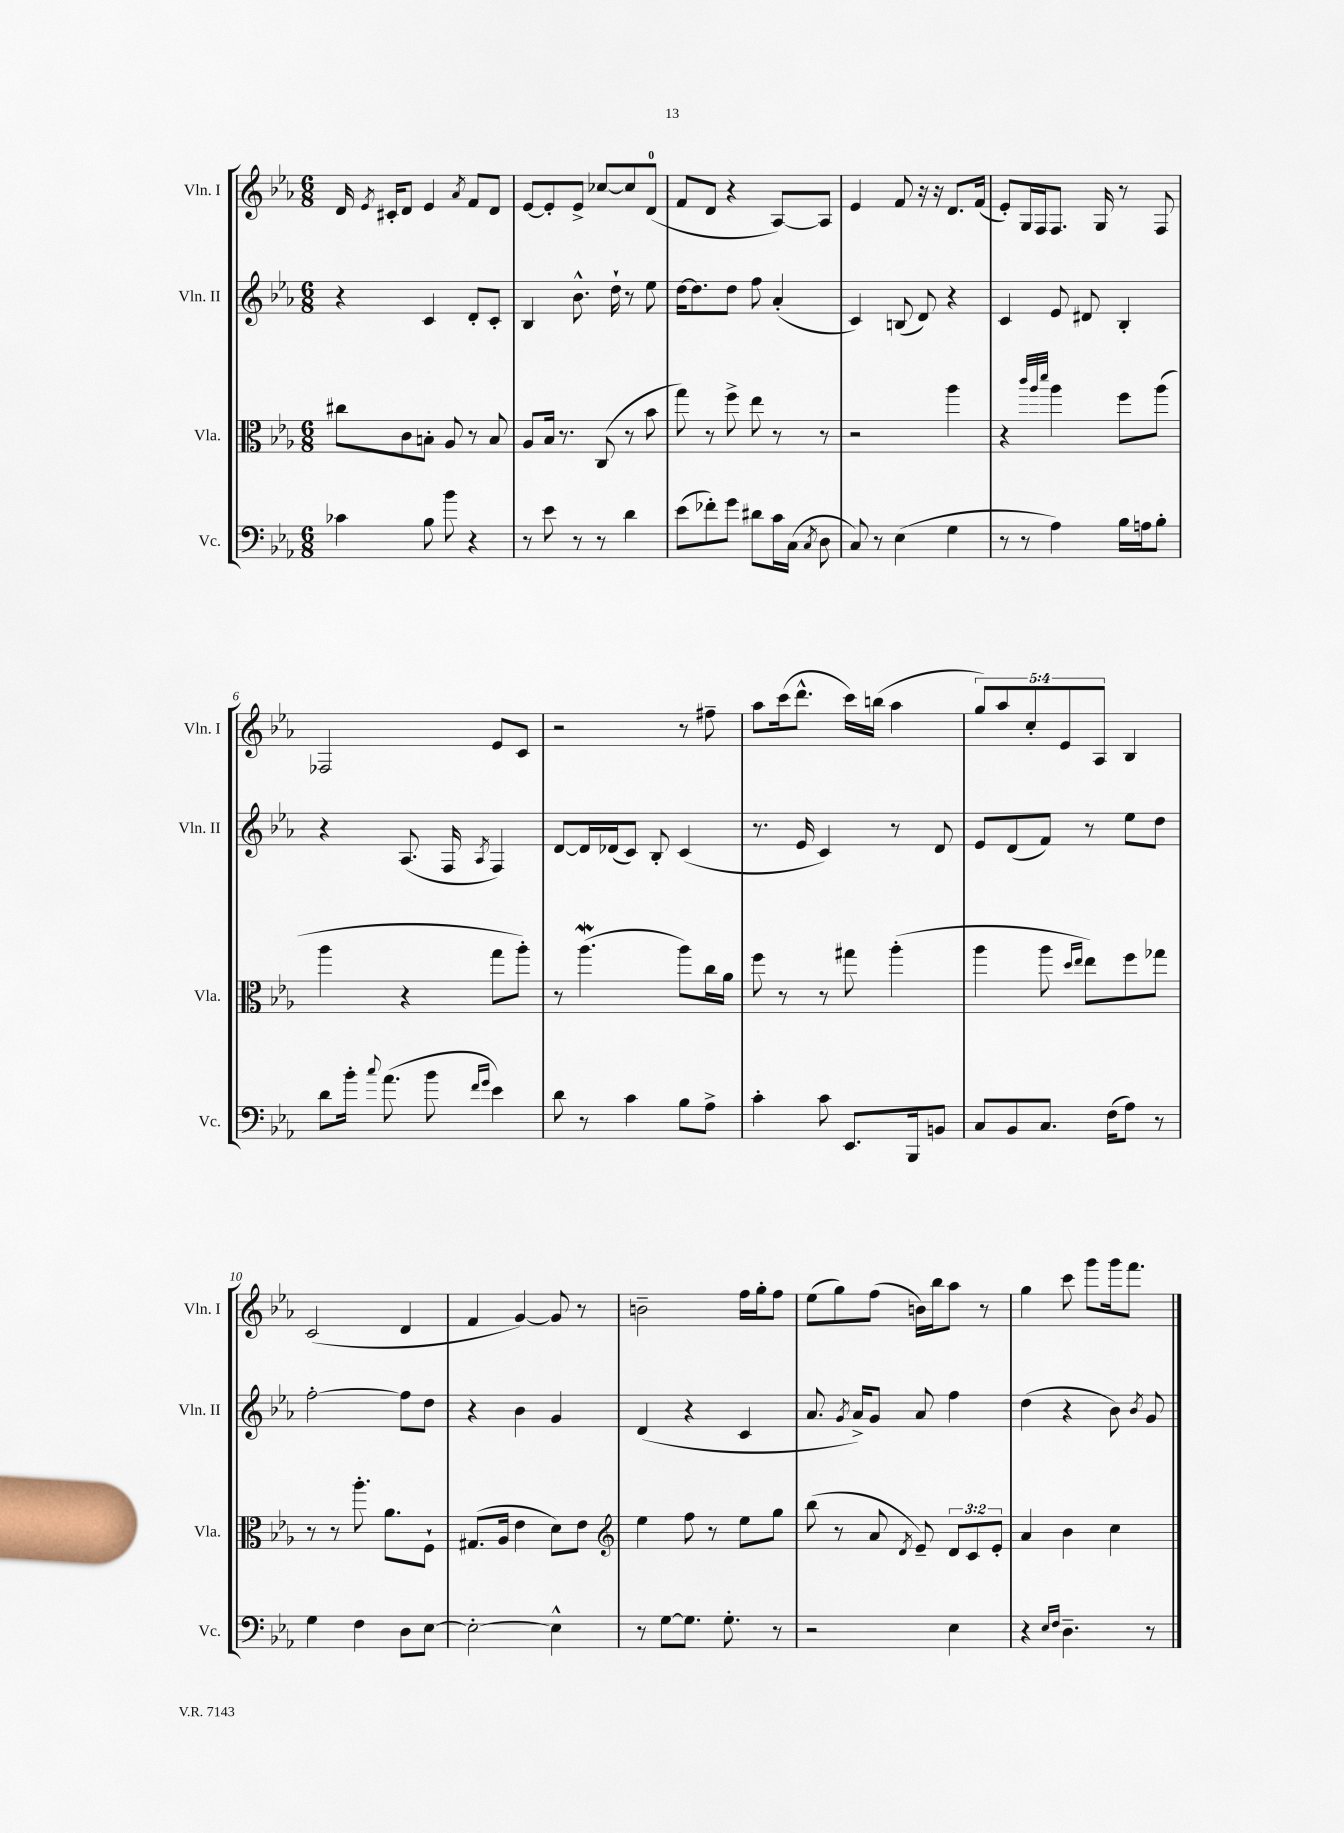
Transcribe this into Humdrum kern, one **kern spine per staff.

**kern	**kern	**kern	**kern
*part4	*part3	*part2	*part1
*staff4	*staff3	*staff2	*staff1
*I"Vc.	*I"Vla.	*I"Vln. II	*I"Vln. I
*I'Vc.	*I'Vla.	*I'Vln. II	*I'Vln. I
*clefF4	*clefC3	*clefG2	*clefG2
*k[b-e-a-]	*k[b-e-a-]	*k[b-e-a-]	*k[b-e-a-]
*M6/8	*M6/8	*M6/8	*M6/8
=1	=1	=1	=1
4c-X\	8cc#X\L	4r	16d/
.	.	.	8qe-/
.	.	.	16c#X'/KL
.	8c\	.	8d/J
8B-\	8Bn'\J	4c/	4e-/
8b-\	8A-/	.	.
.	.	.	8qa-/
4r	8r	8d'/L	8f/L
.	8B/	8c'/J	8d/J
=2	=2	=2	=2
8r	8A-/L	4B-/	[8e-/L
8e-\	16B-/Jk	.	8e-'/]
.	8.r	.	.
8r	.	8.b-^^\	8e-^/J
8r	(8C/	.	[8cc-X/L
.	.	16dd`\	.
4d\	8r	8r	8cc-/]
.	8b-\	8ee-\	(8d/J
=3	=3	=3	=3
(8e-\L	8gg\)	[16dd\KL	8f/L
.	.	8.dd\]	.
8f-X'\)	8r	.	8d/J
8g\J	8ff^\	8dd\J	4r
8d#X\L	8ee-\	8ff\	.
16c\L	8r	(4a-'/	[8A-/L)
(16C\JJ	.	.	.
8qC/	.	.	.
8D\	8r	.	8A-/J]
=4	=4	=4	=4
8C/)	2r	4c/)	4e-/
8r	.	.	.
(4E-\	.	(8Bn/	8f/
.	.	8d/)	16r
.	.	.	16r
4G\	4aa-\	4r	8.d/L
.	.	.	(16f/Jk
=5	=5	=5	=5
8r	4r	4c/	8e-'/L)
8r	.	.	16G/L
.	.	.	16F/J
.	32qqccc/LLL	.	.
.	32qqaa-/	.	.
.	32qqddd/JJJ	.	.
4A-\)	4aa-\	8e-/	8.F/J
.	.	8d#X/	.
.	.	.	16G/
16B-\LL	8ff\L	4B-'/	8r
16An\J	.	.	.
8B-'\J	(8aa-\J	.	8F/
!!LO:LB:g=z
=6	=6	=6	=6
8d\L	4aa-\	4r	2F-X/
16b-'\Jk	.	.	.
8qqcc/	.	.	.
(8.a-\	.	.	.
.	4r	(8.A-/	.
8b-\	.	.	.
.	.	16F/	.
16qqf/LL	.	.	.
16qqg/JJ	.	8qA-/	.
4e-\)	8gg\L	4F/)	8e-/L
.	8aa-'\J)	.	8c/J
=7	=7	=7	=7
8d\	8r	[8d/L	2r
8r	(4.aa-w\	16d/L]	.
.	.	(16d-X/J	.
4c\	.	8c/J)	.
.	.	8B-'/	.
8B-\L	8aa-\L)	(4c/	8r
8A-^\J	16cc\L	.	8ff#X~\
.	16a-\JJ	.	.
=8	=8	=8	=8
4c'\	8ff\	8.r	8aa-\L
.	8r	.	(16ccc\k
.	.	16e-/	8.ddd^^\J
8c\	8r	4c/)	.
8.EE-/L	8gg#X\	.	16ccc\LL)
.	.	.	(16bbn\JJ
.	(4aa-'\	8r	4aa-\
16BBB-/k	.	.	.
8BBn/J	.	8d/	.
=9	=9	=9	=9
8C/L	4aa-\	8e-/L	10gg/L)
.	.	.	10aa-/
8BB-/	.	(8d/	.
.	.	.	10cc'/
8.C/J	8aa-\	8f/J)	.
.	.	.	10e-/
.	16qqdd/LL	.	.
.	16qqee-/JJ	.	.
.	8ee-\L)	8r	.
.	.	.	10A-/J
(16F\KL	.	.	.
8A-\J)	8ff\	8ee-\L	4B-/
8r	8gg-X\J	8dd\J	.
!!LO:LB:g=z
=10	=10	=10	=10
4G\	8r	[2ff'\	(2c/
.	8r	.	.
4F\	8.aa-'\	.	.
.	8.a-\L	.	.
8D\L	.	8ff\L]	4d/
[8E-\J	8F`\J	8dd\J	.
=11	=11	=11	=11
2E-'\_	(8.G#X/L	4r	4f/
.	16A-/Jk	.	.
.	4e-\	4b-\	[4g/)
4E-^^\]	8d\L)	4g/	8g/]
.	8e-\J	.	8r
=12	=12	=12	=12
*	*clefG2	*	*
8r	4ee-\	(4d/	2bn~\
[8G\L	.	.	.
8.G\J]	8ff\	4r	.
.	8r	.	.
8.G'\	.	.	.
.	8ee-\L	4c/	16ff\LL
.	.	.	16gg'\J
8r	8gg\J	.	8ff\J
=13	=13	=13	=13
2r	(8bb-\	8.a-/	(8ee-\L
.	8r	.	8gg\)
.	.	8qg/	.
.	.	16a-^/KL)	.
.	8a-/	8g/J	(8ff\J
.	8qd/	.	.
.	8e-~/)	8a-/	16bn\LL)
.	.	.	16bb-\J
4E-\	12d/L	4ff\	8aa-\J
.	12c/	.	.
.	.	.	8r
.	12e-'/J	.	.
=14	=14	=14	=14
4r	4a-/	(4dd\	4gg\
16qqE-/LL	.	.	.
16qqF/JJ	.	.	.
4.D~\	4b-\	4r	8ccc\
.	.	.	8ggg\L
.	4cc\	8b-\)	16ggg\k
.	.	.	8.fff\J
.	.	8qb-/	.
8r	.	8g/	.
==	==	==	==
*-	*-	*-	*-
